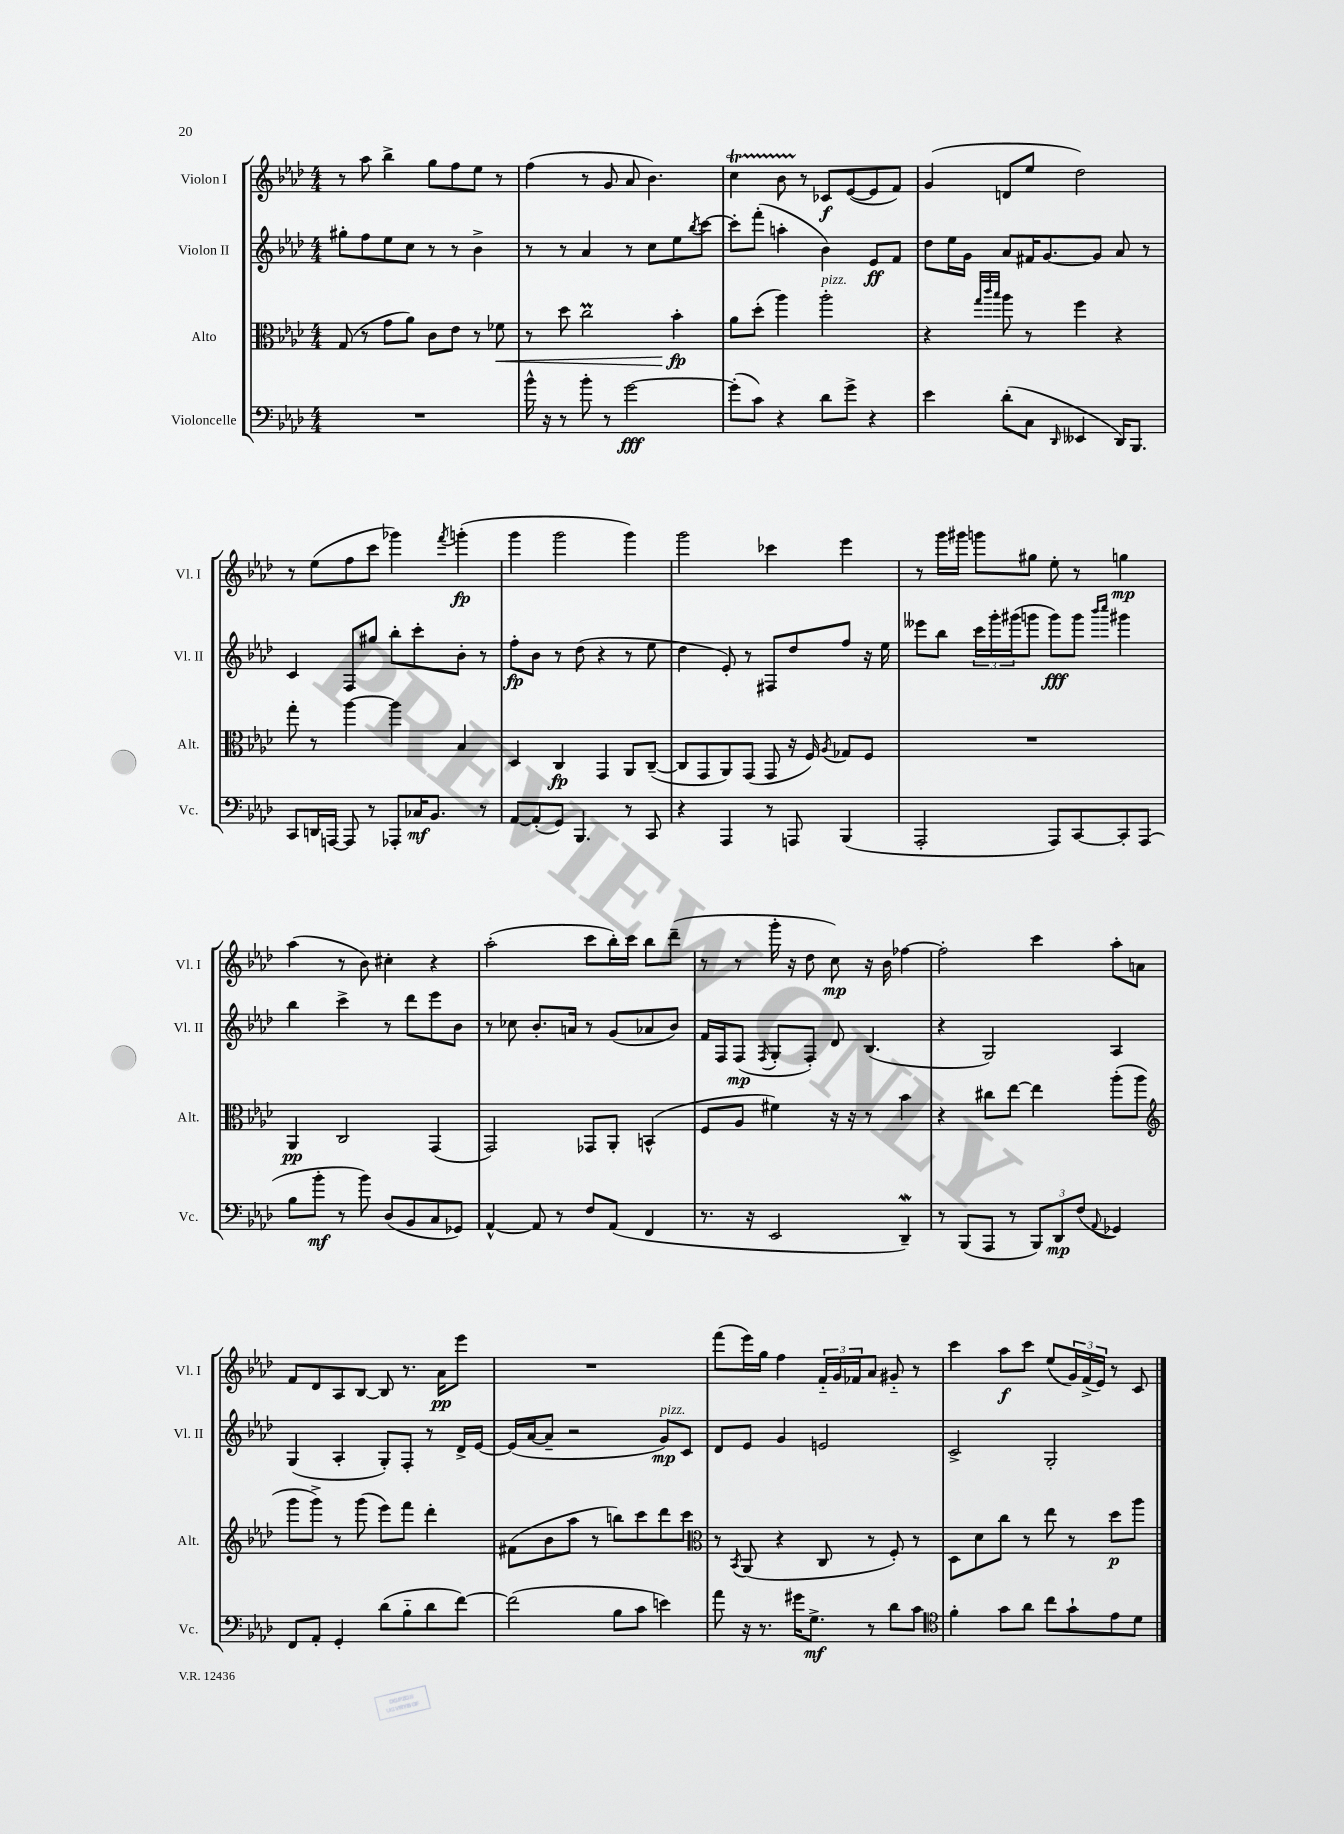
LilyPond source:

<<
\new StaffGroup <<
\new Staff = "s0" \with { instrumentName = "Violon I" shortInstrumentName = "Vl. I" } {
    \clef treble \key aes \major \numericTimeSignature \time 4/4
    r8 aes''8 bes''4-> g''8 f''8 ees''8 r8 |
    f''4( r8 g'8 aes'8 bes'4.) |
    c''4\startTrillSpan bes'8 r8\stopTrillSpan ces'8\f ees'8~( ees'8 f'8) |
    g'4( d'8 ees''8 des''2) |
    r8 ees''8( f''8 c'''8 ges'''4) \acciaccatura { f'''8 } g'''4-.\fp( |
    g'''4 g'''2 g'''4) |
    g'''2 ces'''4 ees'''4 |
    r8 g'''16 gis'''16 g'''8 gis''8 ees''8-. r8 g''4\mp |
    aes''4( r8 bes'8) cis''4-. r4 |
    aes''2-.( c'''8 bes''16-.) c'''16 bes''8 des'''8--( |
    r8 r8 g'''16-. r16 des''8 c''8\mp) r16 bes'16 fes''4~ |
    fes''2-. c'''4 aes''8-. a'8 |
    f'8 des'8 aes8 bes8~ bes8 r8. aes'16\pp ees'''8 |
    R1 |
    f'''8( ees'''16) g''16 f''4 \tuplet 3/2 { f'16-_ g'16 fes'16 } aes'8 gis'8-_ r8 |
    c'''4 aes''8\f c'''8 ees''8( \tuplet 3/2 { g'16) f'16->( ees'16) } r8 c'8 \bar "|." |
}
\new Staff = "s1" \with { instrumentName = "Violon II" shortInstrumentName = "Vl. II" } {
    \clef treble \key aes \major \numericTimeSignature \time 4/4
    gis''8-. f''8 ees''8 c''8 r8 r8 bes'4-> |
    r8 r8 aes'4 r8 c''8 ees''8 \acciaccatura { bes''8 } c'''8~ |
    c'''8-. f'''8-.( a''4-. bes'4) ees'8\ff f'8 |
    des''8 ees''16 g'16 aes'8 fis'16 g'8.~ g'8 aes'8 r8 |
    c'4 f8 gis''8 bes''8-. c'''8-. bes'8-. r8 |
    f''8-.\fp bes'8 r8 des''8( r4 r8 ees''8 |
    des''4 ees'8-.) r8 fis8 des''8 f''8 r16 ees''16 |
    eeses'''8 bes''8 \tuplet 3/2 { c'''16 g'''16-. gis'''16( } g'''8 g'''8\fff) g'''8 \grace { bes'''16 c''''16 } gis'''4 |
    bes''4 c'''4-> r8 des'''8 ees'''8 bes'8 |
    r8 ces''8 bes'8.-. a'16 r8 g'8( aes'8 bes'8) |
    f'16 f16 f8\mp( \acciaccatura { f8 } g8-. f8-.) des'8 bes4.( |
    r4 g2) aes4 |
    g4( aes4-. g8-.) f8-. r8 des'16-> ees'16~ |
    ees'16( aes'16~ aes'8-- r2 g'8\mp^\markup { \italic "pizz." }) c'8 |
    des'8 ees'8 g'4 e'2 |
    c'2-> g2-. \bar "|." |
}
\new Staff = "s2" \with { instrumentName = "Alto" shortInstrumentName = "Alt." } {
    \clef alto \key aes \major \numericTimeSignature \time 4/4
    g8( r8 g'8 aes'8) c'8 ees'8 r8 fes'8\< |
    r8 des''8 c''2\prall bes'4-.\fp\! |
    aes'8 des''8-.( aes''4) aes''2-.^\markup { \italic "pizz." } |
    r4 \grace { g''32 c'''32 bes''32 } aes''8 r8 f''4 r4 |
    g''8-. r8 aes''4~ aes''4 bes4 |
    des4 c4\fp g,4 aes,8 c8~--( |
    c8 g,8 aes,8) g,8( g,8 r16 f16) \acciaccatura { aes8 } ges8 f8 |
    R1 |
    aes,4\pp c2 g,4( |
    g,2) ges,8 aes,8-. b,4-^( |
    f8 aes8 fis'4) r16 r16 r8 bes'4 |
    r4 cis''8 ees''8~ ees''4 aes''8-.( aes''8 |
    \clef treble g'''8 g'''8->) r8 g'''8( ees'''8) f'''8 des'''4-. |
    fis'8( bes'8 aes''8 r8 b''8) c'''8 des'''8 c'''8 |
    \clef alto r8 \acciaccatura { bes,8 } aes,8( r4 c8 r8 f8-.) r8 |
    des8 des'8 c''8 r8 ees''8 r8 des''8\p aes''8 \bar "|." |
}
\new Staff = "s3" \with { instrumentName = "Violoncelle" shortInstrumentName = "Vc." } {
    \clef bass \key aes \major \numericTimeSignature \time 4/4
    R1 |
    bes'16-^ r16 r8 bes'8-. r8 g'2~\fff |
    g'8-.( c'8) r4 des'8 g'8-> r4 |
    ees'4 des'8-.( c8 \grace { des,16 } eeses,4 des,16) bes,,8. |
    c,8 d,16 a,,16~ a,,8 r8 aes,,8-. ces16\mf bes,8. r8 |
    aes,8~ aes,8-.( g,8) bes,,4. r8 c,8 |
    r4 aes,,4 r8 a,,8 bes,,4( |
    aes,,2-. aes,,8) c,8~ c,8-. aes,,8( |
    bes8 bes'8-.\mf r8 bes'8) des8( bes,8 c8 ges,8) |
    aes,4~-^ aes,8 r8 f8 aes,8( f,4 |
    r8. r16 ees,2 des,4--\mordent) |
    r8 bes,,8( aes,,8 r8 \tuplet 3/2 { bes,,8) des,8\mp f8( } \appoggiatura { aes,8 } ges,4) |
    f,8 aes,8-. g,4-. des'8( bes8-_ des'8 f'8~) |
    f'2( bes8 c'8 e'4) |
    aes'8 r16 r8. gis'16 g8.->\mf r8 des'8 c'8 |
    \clef tenor f'4-. g'8 aes'8 c''8 g'8-! ees'8 des'8 \bar "|." |
}
>>
>>
\layout { \context { \Score \remove "Bar_number_engraver" } }
